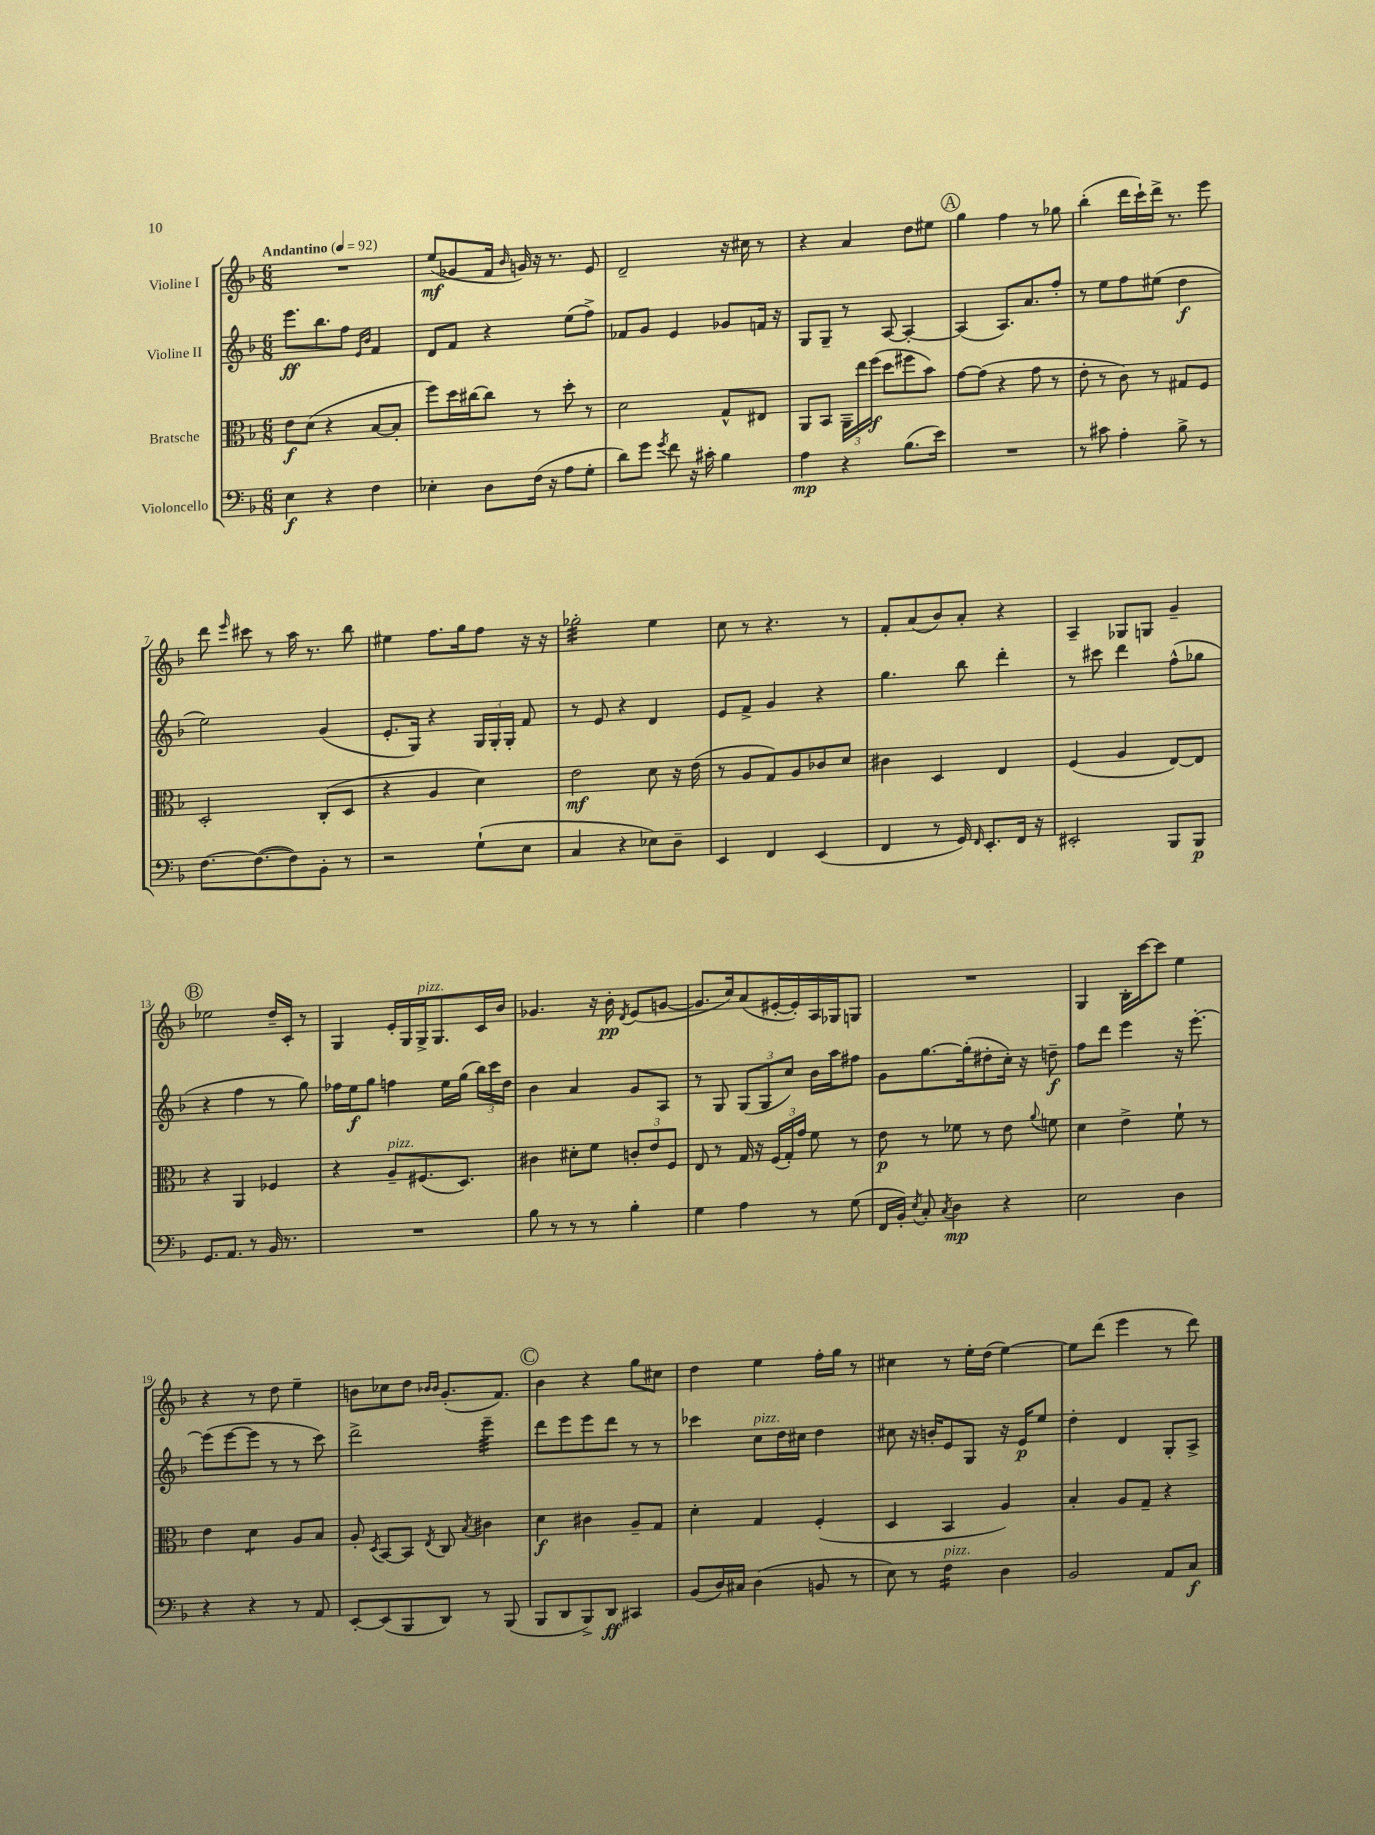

**kern	**kern	**kern	**kern
*staff4	*staff3	*staff2	*staff1
*clefF4	*clefC3	*clefG2	*clefG2
*k[b-]	*k[b-]	*k[b-]	*k[b-]
*M6/8	*M6/8	*M6/8	*M6/8
*MM92	*MM92	*MM92	*MM92
4E\	8e\L	8.eee\L	2.r
.	(8d\J	.	.
.	.	8.bb-\	.
4r	4r	.	.
.	.	8ff\J	.
.	.	16qqe/LL	.
.	.	16qqb-/JJ	.
4F\	[8B-/L	4f/	.
.	8B-'/]J	.	.
=	=	=	=
4E-'\	8ff\L)	8d/L	(8ee/L
.	16dd\L	8f/J	8g-/
.	[16cc#\J	.	.
8D\L	8cc#\]J	4r	16f/Jk
.	.	.	16qqb-/
.	.	.	16g/)
(16F\Jk	8r	.	16r
16r	.	.	8.r
8A\L	8dd'\	(8ee\L	.
8G'\J	8r	8ff^\J)	8e/
=	=	=	=
8d\L)	2d\	8f-/L	2d~/
8g\J	.	8g/J	.
8qg/	.	.	.
8f\	.	4e/	.
16r	.	.	.
16c#'\	.	.	.
4B-\	8G^^/L	8g-/L	16r
.	.	.	16cc#\
.	8E#/J	16f/Jk	8r
.	.	16r	.
=	=	=	=
4A\	8AA/L	8G/L	4r
.	8BB-/J	8G~/J	.
4r	24AA~\LL	8r	4a/
.	24ee\	.	.
.	(24ff\JJ	.	.
.	8dd\L	[8A/	.
(8.B-\L	8ff#\	4A'/_	8dd\L
.	8b-\J)	.	8ee#\J
16e\Jk)	.	.	.
=	=	=	=
2.r	[8g\L	(4A/]	4gg\
.	(8g\]J	.	.
.	4r	8.A/L)	4ff\
.	.	8.a/	.
.	8g\	.	8r
.	8r	8ff'/J	8gg-\
=	=	=	=
8r	8e'\	8r	(4bb-'\
8c#\	8r	8ee\L	.
4A'\	8c\)	8ff\	16ddd\LL
.	.	.	16ccc`\)
.	8r	(8ee#\J	16ddd^\JJ
.	.	.	8.r
8B-^\	8G#/L	4dd\	.
8r	8F/J	.	8eee\
=	=	=	=
[8.F\L	2D'/	2ee\)	8ddd\
.	.	.	16qqeee/
.	.	.	8ccc#\
(8.F\_	.	.	.
.	.	.	8r
8F\])	.	.	16aa\
.	.	.	8.r
8BB-'\J	(8C'/L	(4g/	.
8r	8D/J	.	8bb-\
=	=	=	=
2r	4r	8.e'/L	4ee#\
.	.	16G/Jk)	.
.	4A/	4r	8.ff\L
.	.	.	16gg\k
(8G`\L	4d\)	24G/LL	8ff\J
.	.	24G'/	.
.	.	24G'/JJ	.
8E\J	.	8f/	16r
.	.	.	16r
=	=	=	=
4C/	2e\	8r	2gg-'\
.	.	8e/	.
4r	.	4r	.
8E-\L)	8d\	4d/	4ee\
8D~\J	16r	.	.
.	(16e\	.	.
=	=	=	=
4EE/	8r	8e/L	8cc\
.	8A/L	8f^/J	8r
4FF/	8G/)	4g/	4.r
.	8A/	.	.
(4EE/	8c-/	4r	.
.	8d/J	.	8r
=	=	=	=
4FF/	4c#\	4.gg\	8f'/L
.	.	.	(8a/
8r	4D/	.	8b-/)
16GG/)	.	8bb-\	8a'/J
16qqFF/	.	.	.
8.EE'/L	.	.	.
.	4E/	4ddd'\	4r
16FF/Jk	.	.	.
16r	.	.	.
=	=	=	=
2EE#'/	(4F/	8r	4A~/
.	.	8ccc#\	.
.	4A/	4ddd\	8G-/L
.	.	.	8G/J
8BBB-/L	[8E/L)	(8ff^^\L	4g~/
8BBB-/J	8E/]J	8gg-\J	.
=	=	=	=
8.GG/L	4r	4r	2ee-\
8.AA/J	.	.	.
.	4AA/	4ff\	.
8r	.	.	.
16BB-/	4F-/	8r	16dd~/LL
8.r	.	.	16c'/JJ
.	.	8gg\)	8r
=	=	=	=
2.r	4r	16ff-\LL	4G/
.	.	16ee\J	.
.	.	8gg\J	.
.	8A~/L	4ff\	16e'/LL
.	.	.	16G/
.	(8.F#/	.	16G^/J
.	.	.	8.G/
.	.	16ee\LL	.
.	8.D/J)	(16gg\JJ	.
.	.	24bb-\LL)	16c/L
.	.	24ccc\	.
.	.	.	16b-/JJ
.	.	24dd\JJ	.
=	=	=	=
8B-\	4c#\	4b-\	4.g-/
8r	.	.	.
8r	8d#'\L	4a/	.
8r	8f\J	.	16r
.	.	.	16b-'\
.	.	.	8qd/
4B-'\	12c'/L	8g/L	(8e/L
.	12e/	.	.
.	.	8A/J	[8g/J
.	12F/J	.	.
=	=	=	=
4G\	8E/	8r	8.g/]L
.	8r	8G/	.
.	.	.	16cc/k)
4A\	16G/	(12G/L	(8a/
.	16r	.	.
.	.	12G/	.
.	(24F/LL	.	[16e#'/L
.	24G'/)	12cc/J)	.
.	.	.	16e#'/])
.	24g/JJ	.	.
8r	8f\	16b-\LL	16A/
.	.	16aa\J	16G-/J
(8G\	8r	8ff#\J	8G/J
=	=	=	=
16FF/LL	8e\	8g\L	2.r
16BB-'/JJ)	.	.	.
8qE/	.	.	.
8C'/	8r	[8.gg\	.
8qC/	.	.	.
4D\	8f-\	.	.
.	.	(16gg'\]k	.
.	8r	8dd#'\	.
4r	8e\	16cc'\Jk)	.
.	.	16r	.
.	8qqa/	.	.
.	8f\	8dd~\	.
=	=	=	=
2E\	4d\	8ff\L	4G/
.	.	8ddd\J	.
.	4e^\	4eee\	16B-'\LL
.	.	.	[16ccc\J
.	.	.	8ccc\]J
4D\	8f`\	16r	4ee\
.	.	[8.eee'\	.
.	8r	.	.
=	=	=	=
4r	4e\	(8eee\]L	4r
.	.	[8eee\	.
4r	4d\	8eee\]J	8r
.	.	8r	8dd\
8r	8A/L	8r	4ee~\
8AA/	8B-/J	8ccc\)	.
=	=	=	=
[8EE'/L	8A'/	2ddd^\	8b\L
.	8qD/	.	.
(8EE/]	[8BB-/L	.	8cc-\
8BBB-/	8BB-/]J	.	8dd\J
.	.	.	16qqb-/LL
.	8qE/	.	16qqb-/JJ
8DD/J)	8C/	.	(8.g'/L
.	8qB-/	.	.
8r	4c#\	4eee~\	.
.	.	.	8.f/J)
(8BBB-/	.	.	.
=	=	=	=
8BBB-/L	4d\	8ddd\L	4b-\
8DD/	.	8eee\	.
8BBB-^/)	4c#\	8eee\	4r
8DD/J	.	8ddd\J	.
4CC#/	8A~/L	8r	8gg\L
.	8G/J	8r	8cc#\J
=	=	=	=
(8BB-/L	4d'\	4ccc-\	4dd\
16D/L)	.	.	.
16C#/JJ	.	.	.
(4D\	4G/	8cc\L	4ee\
.	.	16dd\L	.
.	.	16cc#\JJ	.
8BB/	(4F'/	4dd\	16ff'\LL
.	.	.	16gg\JJ
8r	.	.	8r
=	=	=	=
8E\)	4D/	8cc#\	4cc#\
8r	.	16r	.
.	.	16b'/LK	.
4F\	4BB-/	8e/	8r
.	.	8G/J	16ee'\LL
.	.	.	(16dd\JJ
4D\	4A/)	16r	[4ee\)
.	.	16e/LK	.
.	.	8ee/J	.
=	=	=	=
2BB-/	4B-'/	4dd'\	8ee\]L
.	.	.	(8ddd\J
.	8A/L	4d/	4eee\
.	8G~/J	.	.
8AA/L	4r	8G'/L	8r
8C/J	.	8A^/J	8ddd\)
==	==	==	==
*-	*-	*-	*-
